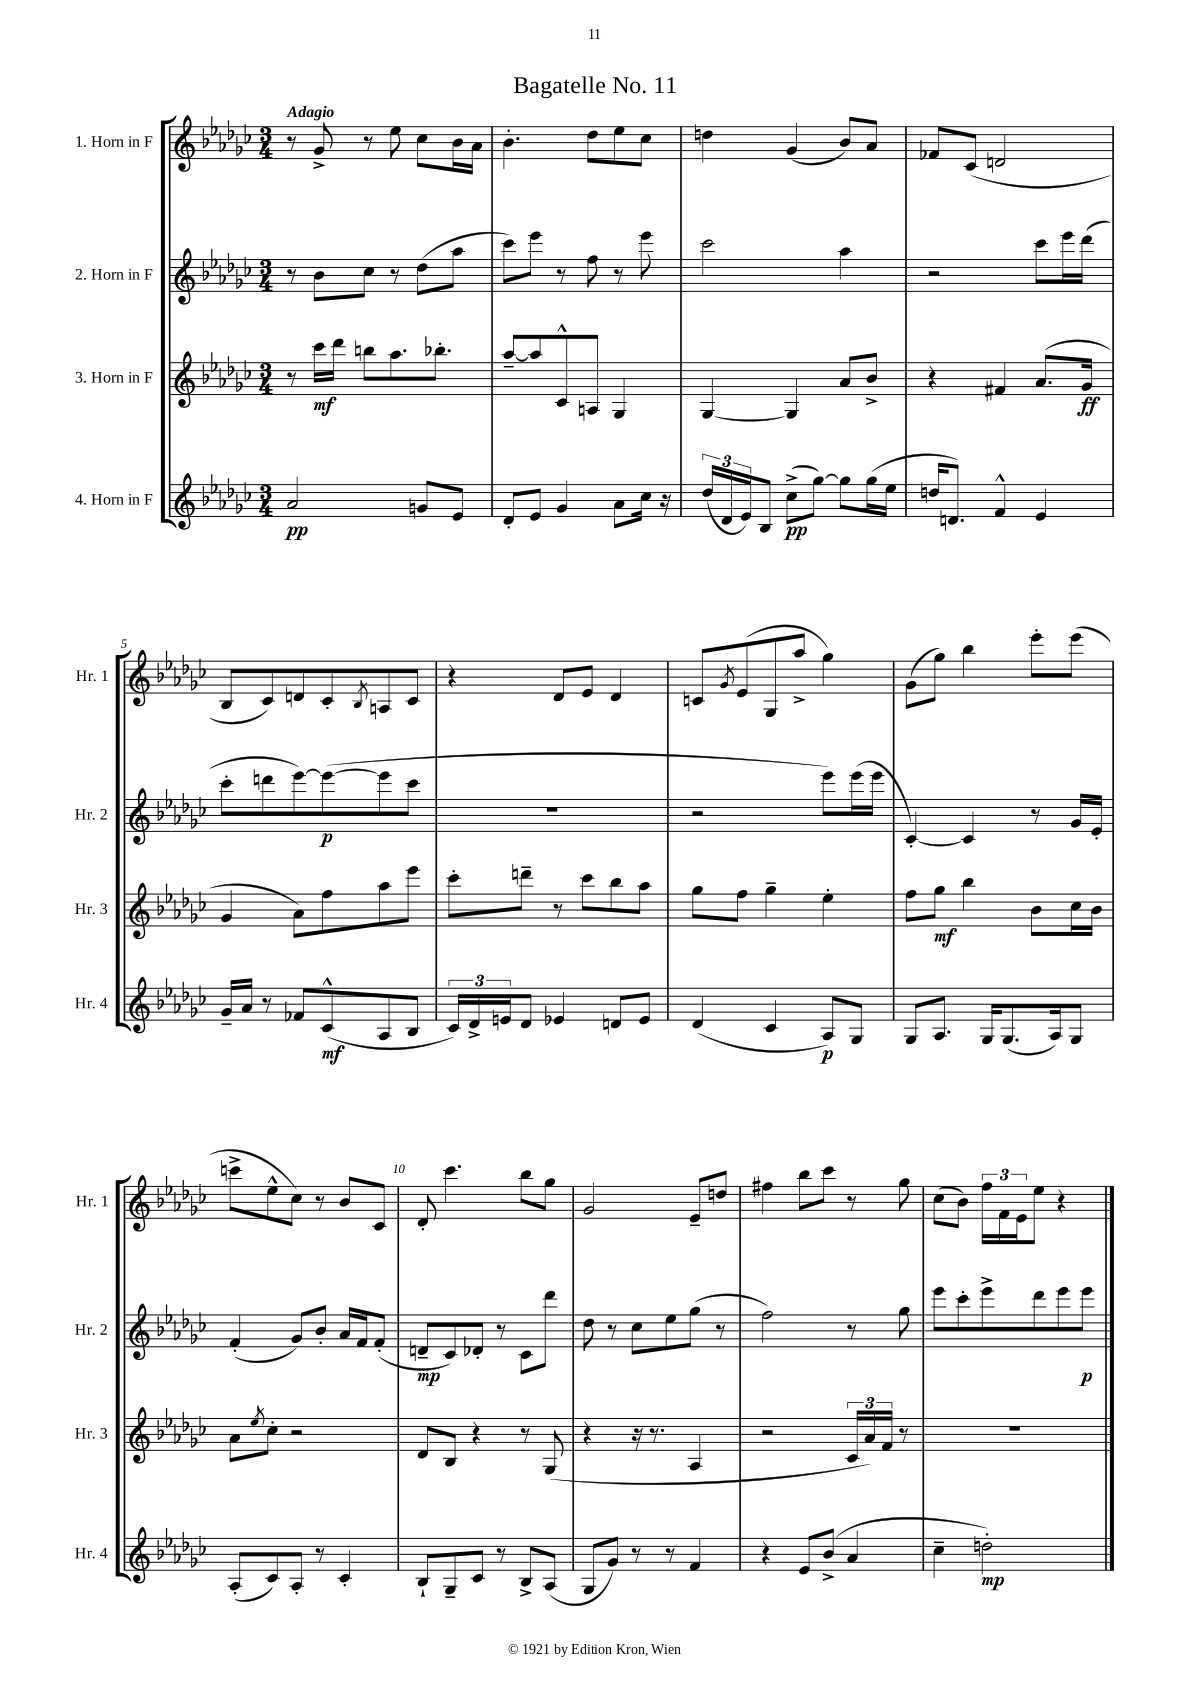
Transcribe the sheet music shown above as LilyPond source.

\header { title = "Bagatelle No. 11" }
<<
\new StaffGroup <<
\new Staff = "s0" \with { instrumentName = "1. Horn in F" shortInstrumentName = "Hr. 1" } {
    \clef treble \key ges \major \numericTimeSignature \time 3/4 \tempo "Adagio"
    r8 ges'8-> r8 ees''8 ces''8 bes'16 aes'16 |
    bes'4.-. des''8 ees''8 ces''8 |
    d''4 ges'4( bes'8) aes'8 |
    fes'8 ces'8( d'2 |
    bes8 ces'8) d'8 ces'8-. \acciaccatura { bes8 } a8 ces'8 |
    r4 des'8 ees'8 des'4 |
    c'8 \acciaccatura { ges'8 } ees'8( ges8 aes''8-> ges''4) |
    ges'8( ges''8) bes''4 ees'''8-. ees'''8( |
    c'''8-> ees''8-^ ces''8) r8 bes'8 ces'8 |
    des'8-. ces'''4. bes''8 ges''8 |
    ges'2 ees'8-- d''8 |
    fis''4 bes''8 ces'''8 r8 ges''8 |
    ces''8( bes'8) \tuplet 3/2 { f''16 f'16 ees'16 } ees''8 r4 \bar "|." |
}
\new Staff = "s1" \with { instrumentName = "2. Horn in F" shortInstrumentName = "Hr. 2" } {
    \clef treble \key ges \major \numericTimeSignature \time 3/4
    r8 bes'8 ces''8 r8 des''8( aes''8 |
    ces'''8) ees'''8 r8 f''8 r8 ees'''8 |
    ces'''2 aes''4 |
    r2 ces'''8 ees'''16 des'''16( |
    ces'''8-. d'''8 ees'''8~) ees'''8~\p( ees'''8 ces'''8 |
    R2. |
    r2 ees'''8) ees'''16( ees'''16 |
    ces'4~-.) ces'4 r8 ges'16 ees'16-. |
    f'4-.( ges'8) bes'8-. aes'16 f'16 f'8-.( |
    d'8--\mp ces'8) des'8-. r8 ces'8 des'''8 |
    des''8 r8 ces''8 ees''8 ges''8( r8 |
    f''2) r8 ges''8 |
    ees'''8 ces'''8-. ees'''8-> des'''8 ees'''8 ees'''8\p \bar "|." |
}
\new Staff = "s2" \with { instrumentName = "3. Horn in F" shortInstrumentName = "Hr. 3" } {
    \clef treble \key ges \major \numericTimeSignature \time 3/4
    r8 ces'''16\mf des'''16 b''8 aes''8. bes''8.-. |
    aes''8~-- aes''8 ces'8-^ a8 ges4 |
    ges4~ ges4 aes'8 bes'8-> |
    r4 fis'4 aes'8.( ges'16\ff |
    ges'4 aes'8) f''8 aes''8 ees'''8 |
    ces'''8-. d'''8-- r8 ces'''8 bes''8 aes''8 |
    ges''8 f''8 ges''4-- ees''4-. |
    f''8 ges''8\mf bes''4 bes'8 ces''16 bes'16 |
    aes'8 \acciaccatura { ees''8 } ces''8-. r2 |
    des'8 bes8 r4 r8 ges8( |
    r4 r16 r8. aes4 |
    r2 \tuplet 3/2 { ces'16 aes'16) f'16 } r8 |
    R2. \bar "|." |
}
\new Staff = "s3" \with { instrumentName = "4. Horn in F" shortInstrumentName = "Hr. 4" } {
    \clef treble \key ges \major \numericTimeSignature \time 3/4
    aes'2\pp g'8 ees'8 |
    des'8-. ees'8 ges'4 aes'8 ces''16 r16 |
    \tuplet 3/2 { des''16( des'16 ees'16) } bes8 ces''8->\pp( ges''8~) ges''8 ges''16( ees''16 |
    d''16 d'8.) f'4-^ ees'4 |
    ges'16-- aes'16 r8 fes'8 ces'8-^\mf( aes8 bes8 |
    \tuplet 3/2 { ces'16) des'16-> e'16 } des'8 ees'4 d'8 ees'8 |
    des'4( ces'4 aes8\p) ges8 |
    ges8 aes8. ges16 ges8.( aes16) ges8 |
    aes8-.( ces'8) aes8-. r8 ces'4-. |
    bes8-! ges8-- ces'8 r8 bes8-> aes8( |
    ges8 ges'8) r8 r8 f'4 |
    r4 ees'8 bes'8->( aes'4 |
    ces''4-- d''2-.\mp) \bar "|." |
}
>>
>>
\layout { \context { \Score \override BarNumber.break-visibility = ##(#f #t #t) barNumberVisibility = #(every-nth-bar-number-visible 5) } }
